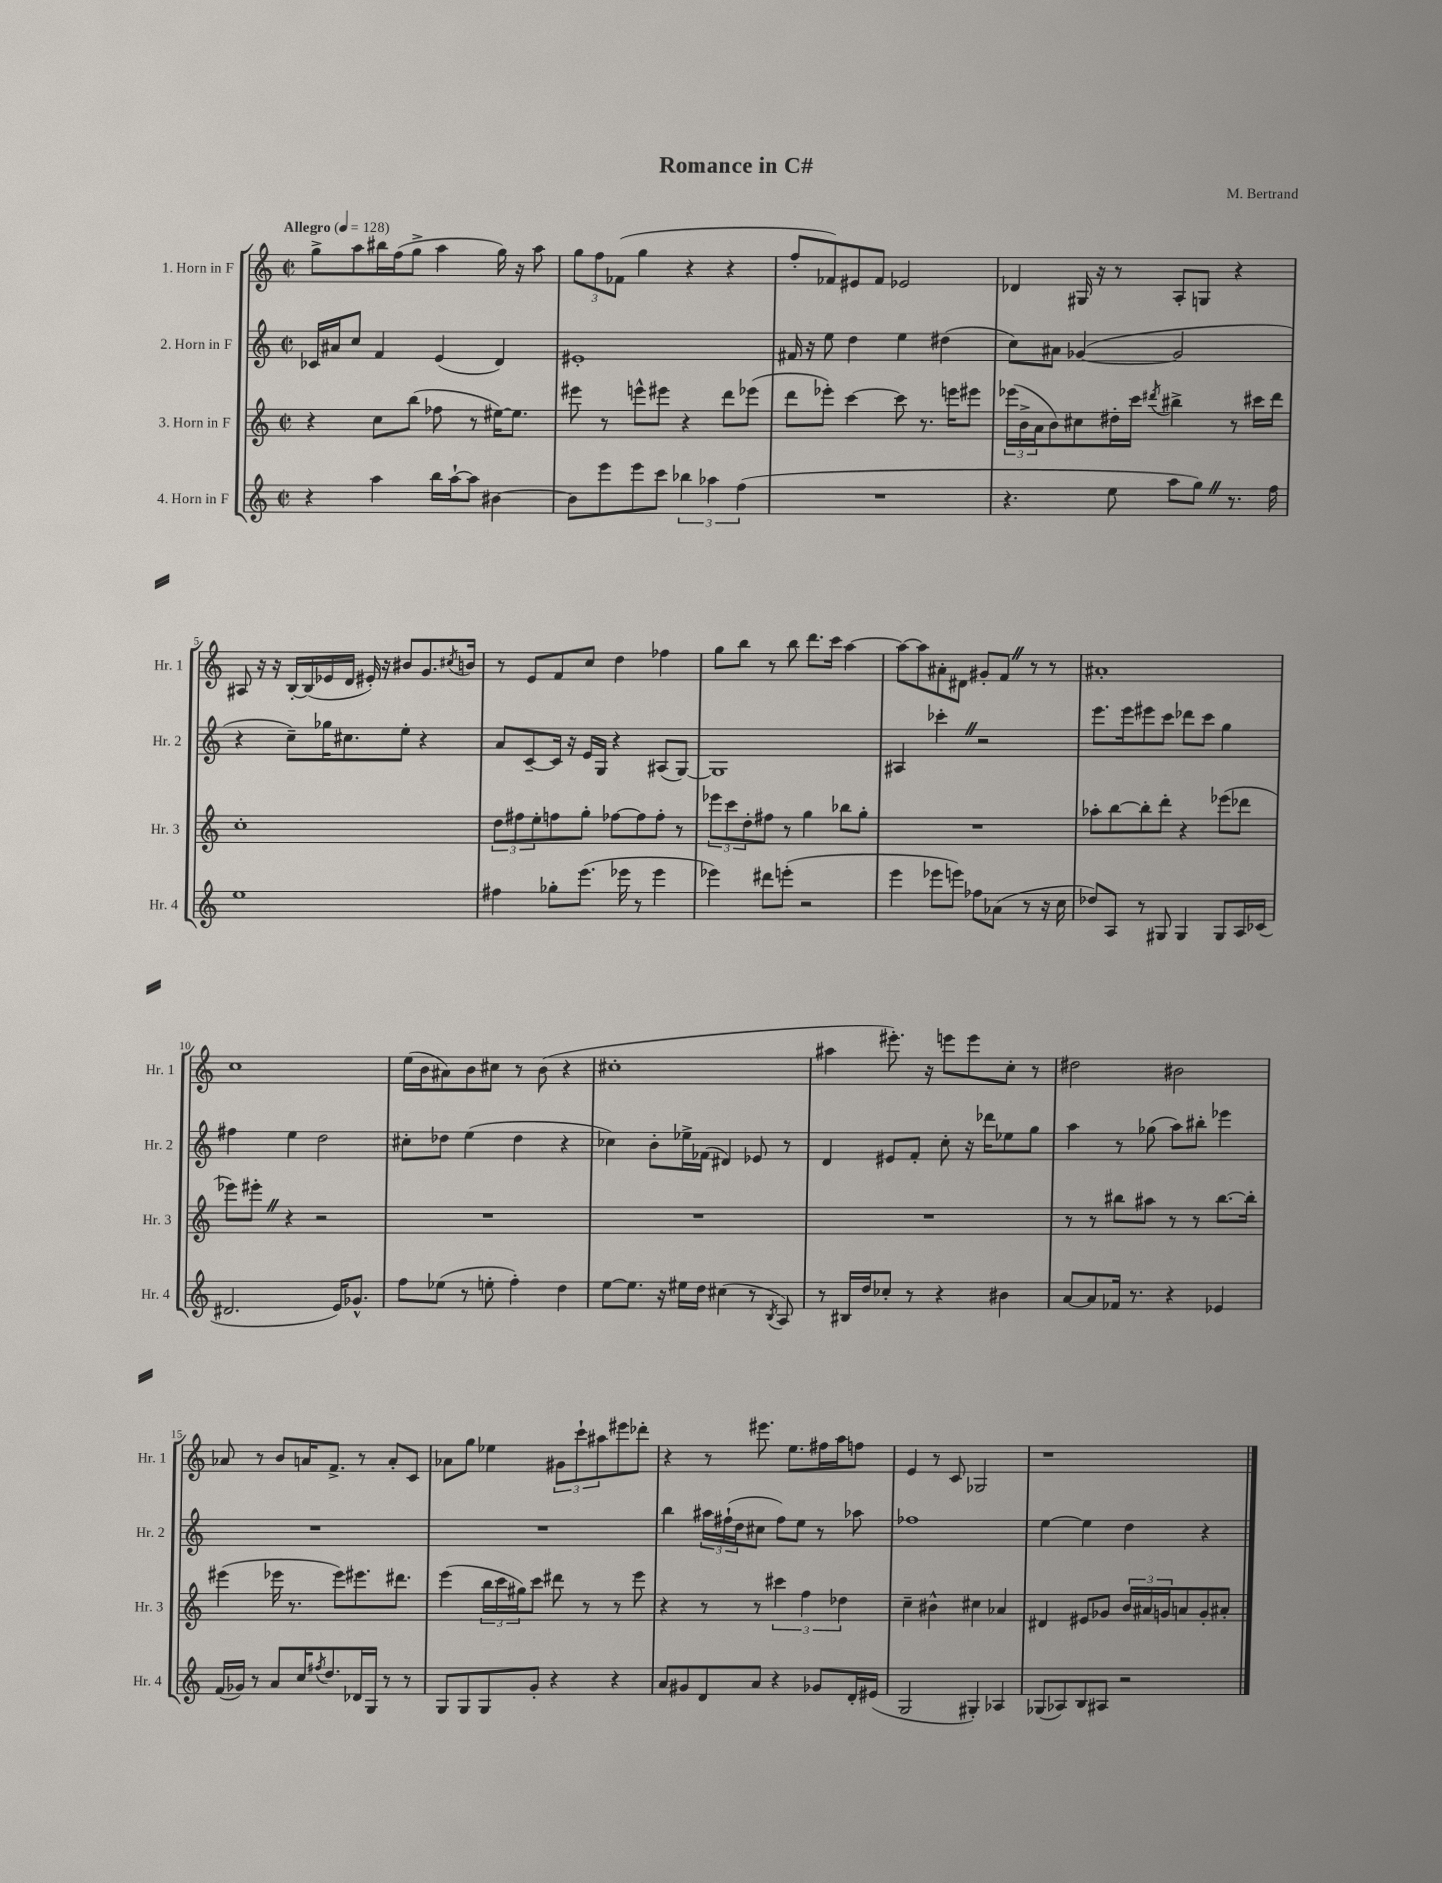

**kern	**kern	**kern	**kern
*staff4	*staff3	*staff2	*staff1
*clefG2	*clefG2	*clefG2	*clefG2
*k[]	*k[]	*k[]	*k[]
*M2/2	*M2/2	*M2/2	*M2/2
*met(c|)	*met(c|)	*met(c|)	*met(c|)
*MM128	*MM128	*MM128	*MM128
4r	4r	16c-/LL	8gg^\L
.	.	16a#/J	.
.	.	8cc/J	8aa\
4aa\	8cc\L	4f/	16bb#\L
.	.	.	(16ff\J
.	(8bb\J	.	8gg^\J
16bb\LL	8ff-\	(4e/	4aa\
[16aa`\J	.	.	.
8aa\]J	8r	.	.
[4b#\	[16ee#\LK)	4d/)	16gg\)
.	8.ee#\]J	.	16r
.	.	.	8aa\
=	=	=	=
8b#\]L	8eee#\	1e#'	12gg\L
.	.	.	12ff\
8eee\	8r	.	.
.	.	.	(12f-\J
8eee\	8eee^^\L	.	4gg\
8ccc\J	8eee#\J	.	.
6bb-\	4r	.	4r
6aa-\	.	.	.
.	8ddd\L	.	4r
(6ff\	.	.	.
.	(8eee-\J	.	.
=	=	=	=
1r	8ddd\L	16f#/	8ff'/L
.	.	16r	.
.	8eee-'\J)	8ee\	8f-/)
.	[4ccc\	4dd\	8e#/
.	.	.	8f-/J
.	8ccc\]	4ee\	2e-/
.	8.r	.	.
.	.	(4dd#\	.
.	16eee\LK	.	.
.	8eee#\J	.	.
=	=	=	=
4.r	(24eee-\LL	8cc\L)	4d-/
.	24b^\	.	.
.	24a\J	.	.
.	8b\)	8a#\J	.
.	8cc#\	([4g-/	16G#/
.	.	.	16r
8ee\	16dd#'\L	.	8r
.	16ccc\JJ	.	.
.	8qddd#/	.	.
8aa\L	4bb#^\	2g-/]	8A'/L
8gg\J)	.	.	8G/J
8.r	8r	.	4r
.	16ccc#\LL	.	.
16ff\	16ddd#\JJ	.	.
=	=	=	=
1ee	1cc'	4r	8A#/
.	.	.	16r
.	.	.	16r
.	.	8cc~\L)	[16B'/LL
.	.	.	(16B/]
.	.	16gg-\K	16e-/
.	.	8.cc#\	16d/JJ
.	.	.	16e#'/)
.	.	.	16r
.	.	8ee'\J	8b#/L
.	.	4r	8.g/
.	.	.	8qcc#/
.	.	.	16b/Jk
=	=	=	=
4ff#\	12dd\L	8a/L	8r
.	12ff#\	.	.
.	.	[8c~/	8e/L
.	12ee'\	.	.
8gg-'\L	8ff\	16c/]Jk	8f/
.	.	16r	.
(8.eee\J	8gg'\J	16e/LL	8cc/J
.	.	16G/JJ	.
.	[8ff-\L	4r	4dd\
16eee-\	.	.	.
8r	8ff-\]	.	.
4eee-\	8ff-'\J	(8A#/L	4ff-\
.	8r	[8G/J)	.
=	=	=	=
4eee-\)	12eee-\L	1G]	8gg\L
.	12ccc\	.	.
.	.	.	8bb\J
.	12dd'\	.	.
8ddd#\L	8ff#\J	.	8r
(8eee'\J	8r	.	8bb\
2r	4gg\	.	8.ddd\L
.	.	.	16ccc\Jk
.	8bb-\L	.	[4aa\
.	8gg'\J	.	.
=	=	=	=
4eee\	1r	4A#/	8aa\_L
.	.	.	8aa\]
8eee-\L	.	4ccc-'\	8a#'\
8eee\J)	.	.	8d#\J
8ff-\L	.	2r	8g#'/L
(8a-\J	.	.	8f/J
8r	.	.	8r
16r	.	.	8r
16cc\	.	.	.
=	=	=	=
8dd-/L)	8aa-'\L	8.eee\L	1a#'
8A/J	[8bb\	.	.
.	.	16eee\k	.
8r	8bb'\]	8eee#\	.
8G#/	8ddd'\J	8ccc\J	.
4G#/	4r	8ddd-\L	.
.	.	8ccc\J	.
8G#/L	(8eee-\L	4gg\	.
16A/L	8ddd-\J	.	.
(16c-/JJ	.	.	.
=	=	=	=
2.d#/	8eee-\L)	4ff#\	1cc
.	8eee#'\J	.	.
.	4r	4ee\	.
.	2r	2dd\	.
16e/LK)	.	.	.
8.g-^^/J	.	.	.
=	=	=	=
8ff\L	1r	8cc#'\L	(16ee\LL
.	.	.	16b\J
(8ee-\J	.	8dd-\J	8a#\)
8r	.	(4ee\	8b\
8ee'\	.	.	8cc#\J
4ff'\)	.	4dd-\	8r
.	.	.	(8b\
4dd\	.	4r	4r
=	=	=	=
[8ee\L	1r	4cc-\)	1cc#'
8.ee\]J	.	.	.
.	.	8b'\L	.
16r	.	.	.
16ee#\LL	.	16ee-^\L	.
16dd\JJ	.	(16f-\JJ	.
(4cc#\	.	4d#/)	.
8r	.	8e-/	.
8qB/	.	.	.
8A/)	.	8r	.
=	=	=	=
8r	1r	4d/	4aa#\
16B#/LL	.	.	.
16dd/J	.	.	.
8cc-'/J	.	8e#/L	8.eee#'\)
8r	.	8f'/J	.
.	.	.	16r
4r	.	8cc'\	8eee\L
.	.	16r	8eee\
.	.	16ddd-\LK	.
4b#\	.	8ee-\	8cc'\J
.	.	8gg\J	8r
=	=	=	=
[8a/L	8r	4aa\	2dd#\
8a/]	8r	.	.
16f-/Jk	8bb#\L	8r	.
8.r	.	.	.
.	8aa#\J	(8gg-\	.
4r	8r	8aa\L)	2b#\
.	8r	8bb#'\J	.
4e-/	[8.bb#\L	4eee-\	.
.	16bb#'\]Jk	.	.
=	=	=	=
(16f/LL	(4eee#\	1r	8a-/
16g-/JJ)	.	.	.
8r	.	.	8r
8a/L	16eee-\	.	8b/L
.	8.r	.	.
16cc/K	.	.	16a/K
8qff#/	.	.	.
8.dd/	.	.	8.f^/J
.	8eee-\L)	.	.
16d-/L	8.eee#\	.	8r
16G/JJ	.	.	.
8r	.	.	8a'/L
.	8.ddd#\J	.	.
8r	.	.	8c/J
=	=	=	=
8G/L	(4eee\	1r	8a-\L
8G/	.	.	8gg\J
8G/	24bb\LL	.	4ee-\
.	24ccc\	.	.
.	24gg#\J)	.	.
8g'/J	8ccc\J	.	.
4r	8ddd#\	.	12g#\L
.	.	.	12ccc`\
.	8r	.	.
.	.	.	12aa#\
4r	8r	.	8eee#\
.	8eee\	.	8ddd-'\J
=	=	=	=
8a/L	4r	4bb\	4r
8g#/	.	.	.
8d/	8r	24aa#\LL	8r
.	.	(24ff#`\	.
.	.	24dd\J	.
8a/J	8r	8cc#\J	8.eee#\
4r	6ccc#\	8ff#\L)	.
.	.	.	8.ee\L
.	.	8ee\J	.
.	6ff\	.	.
8g-/L	.	8r	16ff#\L
.	.	.	16aa\J
.	6dd-\	.	.
16d'/L	.	8aa-\	8ff\J
(16e#/JJ	.	.	.
=	=	=	=
2G/	4cc~\	1ff-	4e/
.	4b#^^\	.	8r
.	.	.	8c/
4G#'/)	4cc#\	.	2G-/
4A-/	4a-/	.	.
=	=	=	=
(8G-/L	4d#/	[4ee\	1r
8A-/)	.	.	.
8B/	8e#/L	4ee\]	.
8A#/J	8g-/J	.	.
2r	24b/LL	4dd\	.
.	24a#/	.	.
.	24g/J	.	.
.	8a/	.	.
.	8g'/	4r	.
.	8a#'/J	.	.
==	==	==	==
*-	*-	*-	*-
